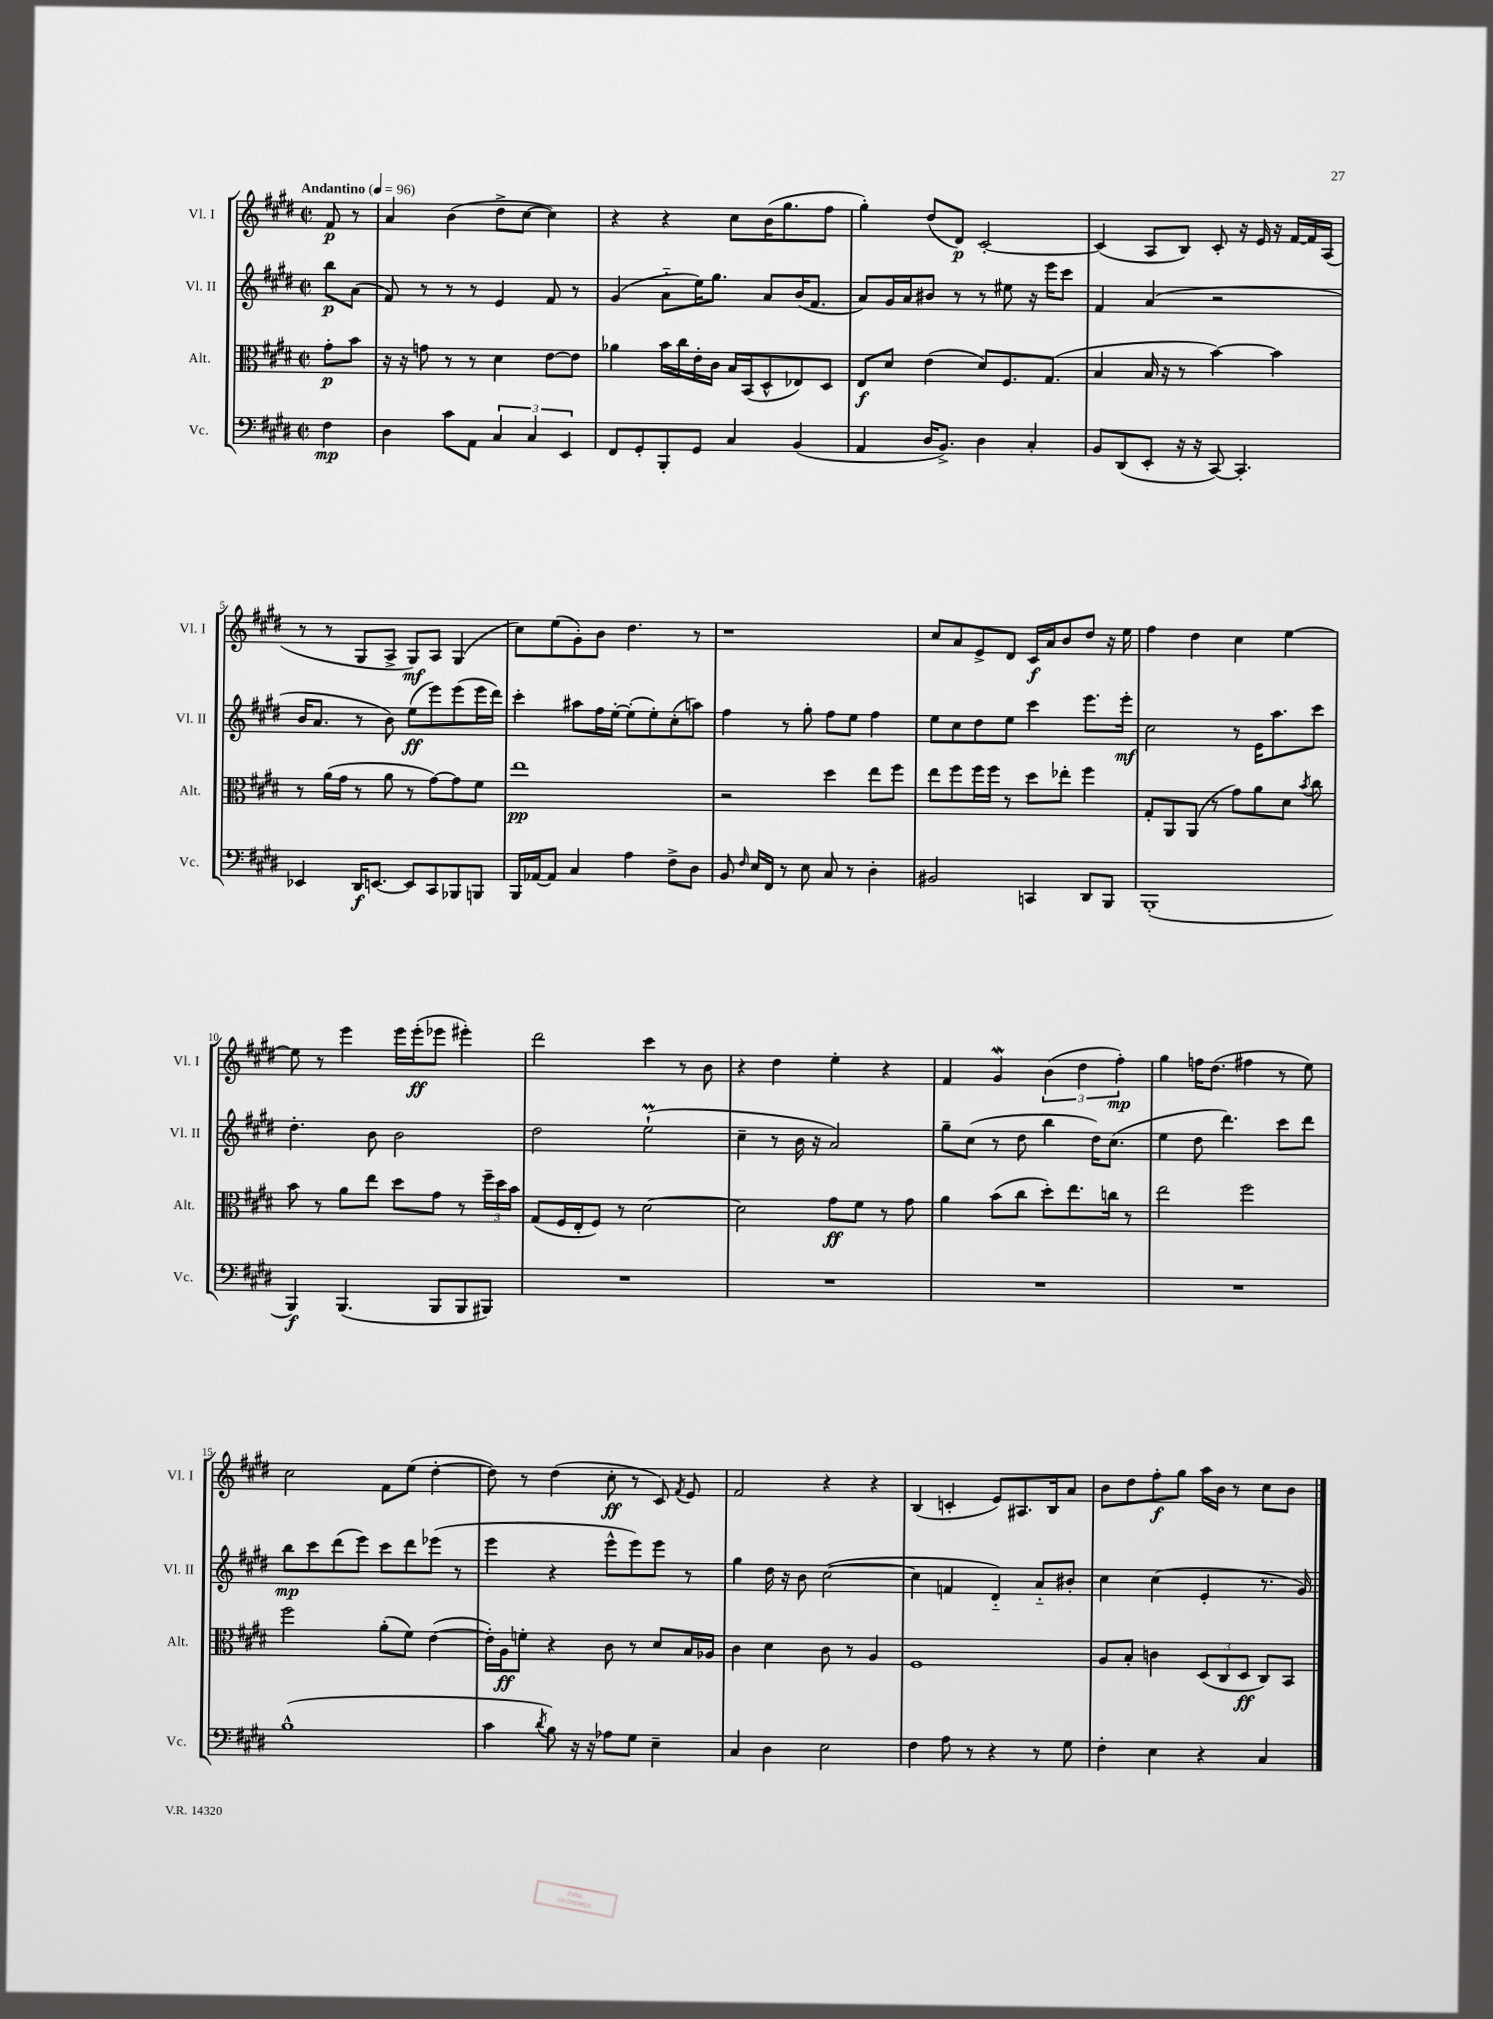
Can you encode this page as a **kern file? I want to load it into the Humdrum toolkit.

**kern	**kern	**kern	**kern
*staff4	*staff3	*staff2	*staff1
*clefF4	*clefC3	*clefG2	*clefG2
*k[f#c#g#d#]	*k[f#c#g#d#]	*k[f#c#g#d#]	*k[f#c#g#d#]
*M2/2	*M2/2	*M2/2	*M2/2
*met(c|)	*met(c|)	*met(c|)	*met(c|)
*MM96	*MM96	*MM96	*MM96
4F#	8g#'	8bb	8f#
.	8b	(8a	8r
=	=	=	=
4D#	16r	8f#)	4a
.	16r	.	.
.	8g	8r	.
8c#	8r	8r	(4b
8AA	8r	8r	.
6C#	4d#	4e	8dd#^
.	.	.	[8cc#
6C#	.	.	.
.	[8e	8f#	4cc#])
6EE	.	.	.
.	8e]	8r	.
=	=	=	=
8FF#	4a-	(4g#	4r
8GG#'	.	.	.
8BBB'	16b	8a'~	4r
.	16cc#	.	.
8GG#	16e'	16ee)	.
.	16c#	8.gg#	.
4C#	16B	.	8cc#
.	(16BB	.	.
.	8D#^^	8a	(16b
.	.	.	8.gg#
(4BB	8E-)	(16b	.
.	.	8.f#	.
.	8D#	.	8ff#
=	=	=	=
4AA	8E	8a)	4gg#')
.	8d#	16g#	.
.	.	16a	.
16D#	(4e	8b#	(8dd#
8.BB^)	.	.	.
.	.	8r	8d#)
4D#	8d#)	8r	[2c#'
.	8.F#	8ee#	.
4C#'	.	16r	.
.	(8.G#	16eee	.
.	.	8ccc#	.
=	=	=	=
8BB	4B	4f#	(4c#]
(8DD#	.	.	.
8EE'	16B	(4a	8A
.	16r	.	.
16r	8r	.	8B)
16r	.	.	.
[8CC#)	[4b)	2r	8c#'
4.CC#']	.	.	16r
.	.	.	16e
.	4b]	.	16r
.	.	.	[16f#
.	.	.	16f#]
.	.	.	(16A
=	=	=	=
4EE-	8r	16b	8r
.	.	8.a	.
.	(16a	.	8r
.	16g#	.	.
16DD#	8r	8r	8G#
[8.EE	.	.	.
.	8a	8b)	8A^
8EE]	8r	(8ee	8G#)
8CC#	[8g#)	8eee)	8A
8BBB-	8g#]	(8eee	(4G#
8BBB	8f#	16eee	.
.	.	16ddd#)	.
=	=	=	=
16BBB	1ee	4ccc#'	8cc#)
[16AA-	.	.	.
8AA-]	.	.	(8ee
4C#	.	8aa#	8g#')
.	.	16ff#	8b
.	.	[16ee'	.
4A	.	(8ee']	4.dd#
.	.	8ee')	.
8F#^	.	(8cc#'	.
8D#	.	8aa)	8r
=	=	=	=
8BB	2r	4ff#	1r
16qqF#	.	.	.
16E	.	.	.
16FF#	.	.	.
8r	.	8r	.
8E	.	8gg#'	.
8C#	4dd#	8ff#	.
8r	.	8ee	.
4D#'	8ee	4ff#	.
.	8ff#	.	.
=	=	=	=
2BB#	8ee	8ee	8cc#
.	8ff#	8cc#	8a
.	16ff#	8dd#	8e^
.	16ff#	.	.
.	8r	8ee	8d#
4CC	8dd#	4ccc#	16c#
.	.	.	16a
.	8ee-'	.	8b
8DD#	4ff#	8.eee	8dd#
8BBB	.	.	16r
.	.	16eee'	16ee
=	=	=	=
(1BBB'	8G#'	2cc#	4ff#
.	8AA	.	.
.	(8AA	.	4dd#
.	8r	.	.
.	8g#)	8r	4cc#
.	8a	16e	.
.	.	8.aa	.
.	8d#	.	[4ee
.	8qb	.	.
.	8cc#	8ccc#	.
=	=	=	=
4BBB)	8b	4.dd#'	8ee]
.	8r	.	8r
(4.BBB	8a	.	4eee
.	8ee	8b	.
.	8dd#	2b	16eee
.	.	.	(16eee'
8BBB	8g#	.	8eee-
8BBB	8r	.	4eee#')
8BBB#)	24ff#~	.	.
.	24dd#	.	.
.	24b	.	.
=	=	=	=
1r	(8G#	2dd#	2ddd#
.	16F#	.	.
.	16E'	.	.
.	8F#)	.	.
.	8r	.	.
.	[2d#	(2ee`	4ccc#
.	.	.	8r
.	.	.	8b
=	=	=	=
1r	2d#]	4cc#~	4r
.	.	8r	4dd#
.	.	16b	.
.	.	16r	.
.	8g#	2a)	4ee'
.	8f#	.	.
.	8r	.	4r
.	8g#	.	.
=	=	=	=
1r	4a	8gg#~	4f#
.	.	(8cc#	.
.	(8b	8r	4g#
.	8cc#	8dd#	.
.	8dd#')	4bb	(6b
.	8.ee	.	.
.	.	.	6dd#
.	.	16dd#)	.
.	16cc	(8.cc#	.
.	.	.	6ff#')
.	8r	.	.
=	=	=	=
1r	2ee	4ee	4gg#
.	.	8dd#	16ff
.	.	.	(8.dd#
.	.	4.ddd#)	.
.	2ff#	.	4ff#
.	.	8ccc#	8r
.	.	8ddd#	8ee)
=	=	=	=
(1B^^	2ff#	8bb	2cc#
.	.	8ccc#	.
.	.	(8ddd#	.
.	.	8eee)	.
.	(8a'	8ccc#	8f#
.	8f#)	8ddd#	(8ee
.	([4e	(8eee-	[4dd#'
.	.	8r	.
=	=	=	=
4c#	16e'])	4eee	8dd#])
.	16A	.	.
.	8f'	.	8r
8qd#	.	.	.
8B)	4r	4r	(4dd#
16r	.	.	.
16r	.	.	.
8A-	8c#	8eee^^	8cc#'
8G#	8r	8eee)	8r
4E~	8d#	8eee	8c#)
.	.	.	8qf#
.	16B	8r	8e
.	16A-	.	.
=	=	=	=
4C#	4c#	4gg#	2f#
4D#	4d#	16dd#	.
.	.	16r	.
.	.	8b	.
2E	8c#	([2cc#	4r
.	8r	.	.
.	4A	.	4r
=	=	=	=
4F#	1F#	4cc#]	(4B
8A	.	4f	4c'
8r	.	.	.
4r	.	4d#'~)	8e)
.	.	.	8.A#
8r	.	8a'~	.
.	.	.	16B
8G#	.	8b#'	8a
=	=	=	=
4F#'	8A	4cc#	8b
.	8B'	.	8dd#
4E	4c	(4cc#	8ff#'
.	.	.	8gg#
4r	(12D#	4e'	16aa
.	.	.	16b
.	12C#	.	.
.	.	.	8r
.	12D#	.	.
4C#	8C#)	8.r	8cc#
.	8BB	.	8b
.	.	16g#)	.
==	==	==	==
*-	*-	*-	*-
